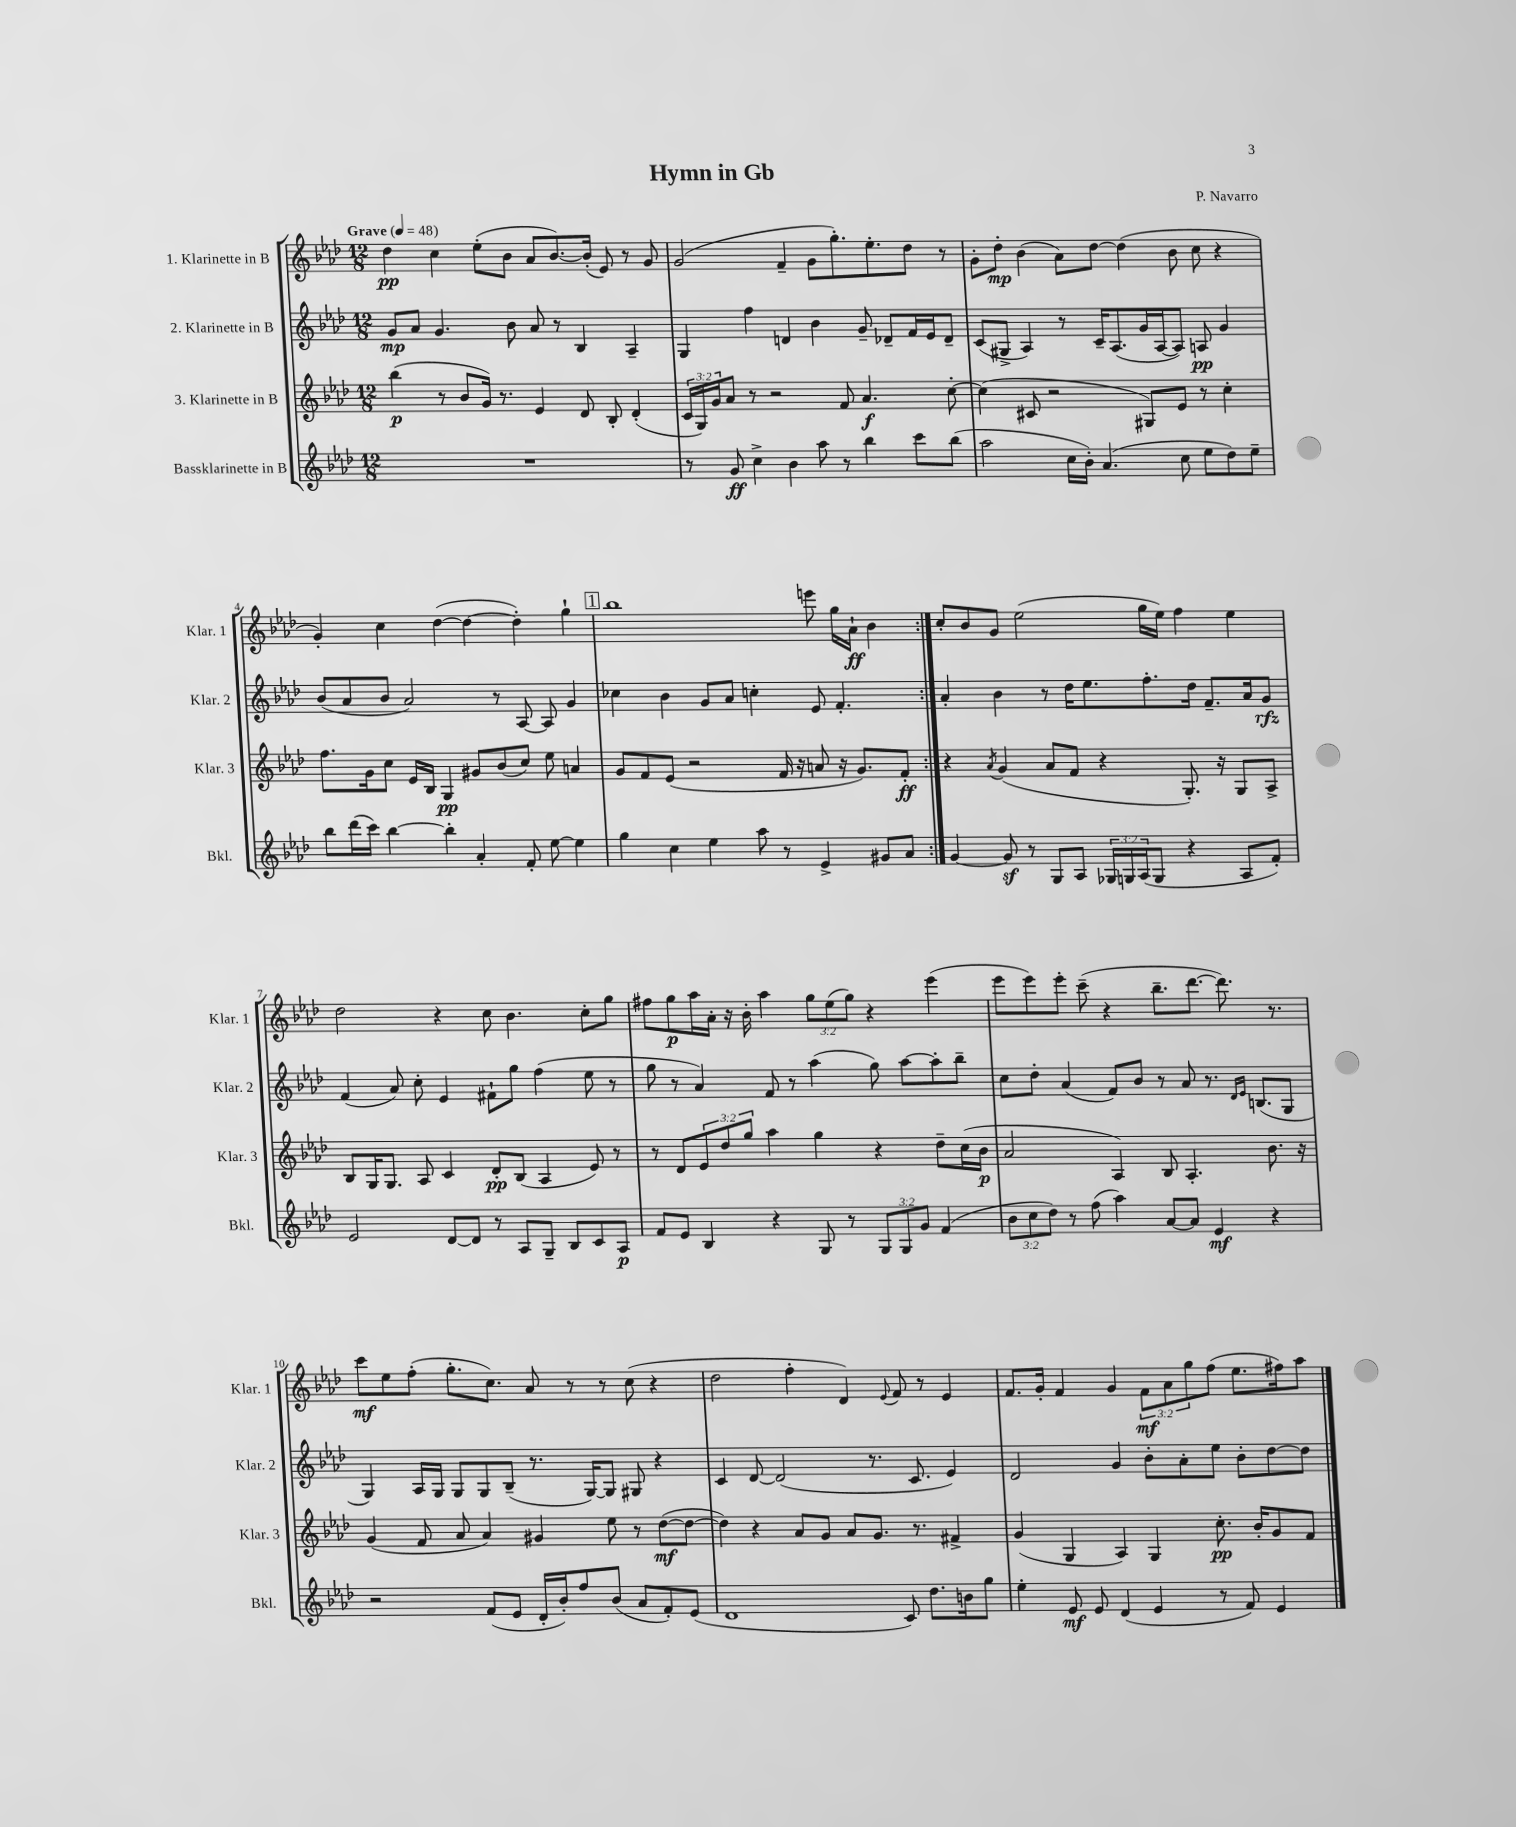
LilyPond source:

\header { title = "Hymn in Gb" composer = "P. Navarro" }
<<
\new StaffGroup <<
\new Staff = "s0" \with { instrumentName = "1. Klarinette in B" shortInstrumentName = "Klar. 1" } {
    \clef treble \key aes \major \numericTimeSignature \time 12/8 \override Staff.TupletNumber.text = #tuplet-number::calc-fraction-text \tempo "Grave" 4 = 48
    \repeat volta 2 { des''4\pp c''4 ees''8-.( bes'8 aes'8 bes'8.~) bes'16-.( ees'8) r8 g'8 |
    g'2( f'4-- g'8 g''8.-.) ees''8.-. des''8 r8 |
    g'8-. des''8-.\mp bes'4( aes'8) des''8~ des''4( bes'8 c''8 r4 |
    g'4-.) c''4 des''4~( des''4~ des''4-.) g''4-! |
    \mark \markup { \box "1" } bes''1 e'''8 g''16 aes'16-!\ff bes'4 | }
    c''8-. bes'8 g'8 ees''2( g''16 ees''16) f''4 ees''4 |
    des''2 r4 c''8 bes'4. c''8-. g''8 |
    fis''8 g''8\p aes''16 aes'16-. r16 bes'16-. aes''4 \tuplet 3/2 { g''8 ees''8( g''8) } r4 ees'''4( |
    ees'''8 ees'''8) ees'''8-. c'''8--( r4 bes''8.-- des'''8.~ des'''8.) r8. |
    c'''8\mf ees''8 f''8-.( g''8.-. c''8.) aes'8 r8 r8 c''8( r4 |
    des''2 f''4-. des'4) \appoggiatura { ees'8 } f'8 r8 ees'4 |
    f'8. g'16-. f'4 g'4 \tuplet 3/2 { f'8\mf aes'8 g''8 } f''8( ees''8. fis''16) aes''8 \bar "|." |
}
\new Staff = "s1" \with { instrumentName = "2. Klarinette in B" shortInstrumentName = "Klar. 2" } {
    \clef treble \key aes \major \numericTimeSignature \time 12/8
    \repeat volta 2 { g'8\mp aes'8 g'4. bes'8 aes'8 r8 bes4 aes4-- |
    g4 f''4 d'4 bes'4 g'8-- des'8-- f'16 ees'16 des'8-- |
    c'8( gis8-> aes4) r8 c'16-- aes8.( g'16 aes16~ aes8) a8\pp g'4 |
    bes'8( aes'8 bes'8 aes'2) r8 aes8~ aes8 g'4 |
    \mark \markup { \box "1" } ces''4 bes'4 g'8 aes'8 c''4-. ees'8 f'4.-. | }
    aes'4-. bes'4 r8 des''16 ees''8. f''8.-. des''16 f'8.-- aes'16 g'8\rfz |
    f'4( aes'8) c''8-. ees'4 fis'8-! g''8 f''4( ees''8 r8 |
    g''8 r8 aes'4) f'8 r8 aes''4( g''8) aes''8~ aes''8-. bes''8-- |
    c''8 des''8-. aes'4( f'8) bes'8 r8 aes'8 r8. \grace { des'16 ees'16 } b8.( g8 |
    g4) aes16 g16 g8 g8 bes8--( r8. g16~) g8 gis8 r4 |
    c'4 des'8~ des'2( r8. c'8. ees'4) |
    des'2 g'4 bes'8-. aes'8-. ees''8 bes'8-. des''8~ des''8 \bar "|." |
}
\new Staff = "s2" \with { instrumentName = "3. Klarinette in B" shortInstrumentName = "Klar. 3" } {
    \clef treble \key aes \major \numericTimeSignature \time 12/8 \override Staff.TupletNumber.text = #tuplet-number::calc-fraction-text
    \repeat volta 2 { bes''4\p( r8 bes'8 g'16) r8. ees'4 des'8 bes8-. des'4-.( |
    \tuplet 3/2 { c'16 g16) g'16 } aes'8 r8 r2 f'8 aes'4.\f c''8~-. |
    c''4( cis'8 r2 gis8) ees'8 r8 c''4-. |
    f''8. g'16 c''8 ees'16 bes16 g4\pp gis'8 bes'8( c''8) ees''8 a'4 |
    \mark \markup { \box "1" } g'8 f'8 ees'8( r2 f'16 r16 a'8 r16 g'8.) f'8-.\ff | }
    r4 \acciaccatura { aes'8 } g'4( aes'8 f'8 r4 g8.-.) r16 g8 aes8-> |
    bes8 g16 g8. aes8 c'4 des'8-.\pp bes8( aes4 ees'8) r8 |
    r8 des'8 \tuplet 3/2 { ees'8 des''8 g''8 } aes''4 g''4 r4 des''8-- c''16( bes'16\p |
    aes'2 aes4) bes8 aes4.-. bes'8. r16 |
    g'4( f'8 aes'8 aes'4) gis'4 ees''8 r8 des''8~\mf( des''8~ |
    des''4) r4 aes'8 g'8 aes'8 g'8. r8. fis'4-> |
    g'4( g4 aes4) g4 c''8.-.\pp bes'16-. g'8 f'8 \bar "|." |
}
\new Staff = "s3" \with { instrumentName = "Bassklarinette in B" shortInstrumentName = "Bkl." } {
    \clef treble \key aes \major \numericTimeSignature \time 12/8 \override Staff.TupletNumber.text = #tuplet-number::calc-fraction-text
    \repeat volta 2 { R1. |
    r8 g'8\ff c''4-> bes'4 aes''8 r8 bes''4 c'''8 bes''8( |
    aes''2 c''16 bes'16-.) aes'4.( c''8 ees''8 des''8) ees''8-- |
    bes''8 des'''16( c'''16) bes''4~ bes''4-. aes'4-. f'8-. ees''8~ ees''4 |
    \mark \markup { \box "1" } g''4 c''4 ees''4 aes''8 r8 ees'4-> gis'8 aes'8 | }
    g'4~ g'8\sf r8 g8 aes8 \tuplet 3/2 { ges16 g16 aes16( } g8 r4 aes8 f'8-.) |
    ees'2 des'8~ des'8 r8 aes8 g8-- bes8 c'8 aes8\p |
    f'8 ees'8 bes4 r4 g8 r8 \tuplet 3/2 { g8 g8 g'8 } f'4( |
    \tuplet 3/2 { bes'8 c''8 des''8) } r8 f''8( aes''4) aes'8~ aes'8 ees'4\mf r4 |
    r2 f'8( ees'8 des'16-. bes'16-.) f''8 bes'8( aes'8 f'8-.) ees'8( |
    des'1 c'8) des''8. b'16 g''8 |
    ees''4-. ees'8\mf ees'8 des'4( ees'4 r8 f'8) ees'4 \bar "|." |
}
>>
>>
